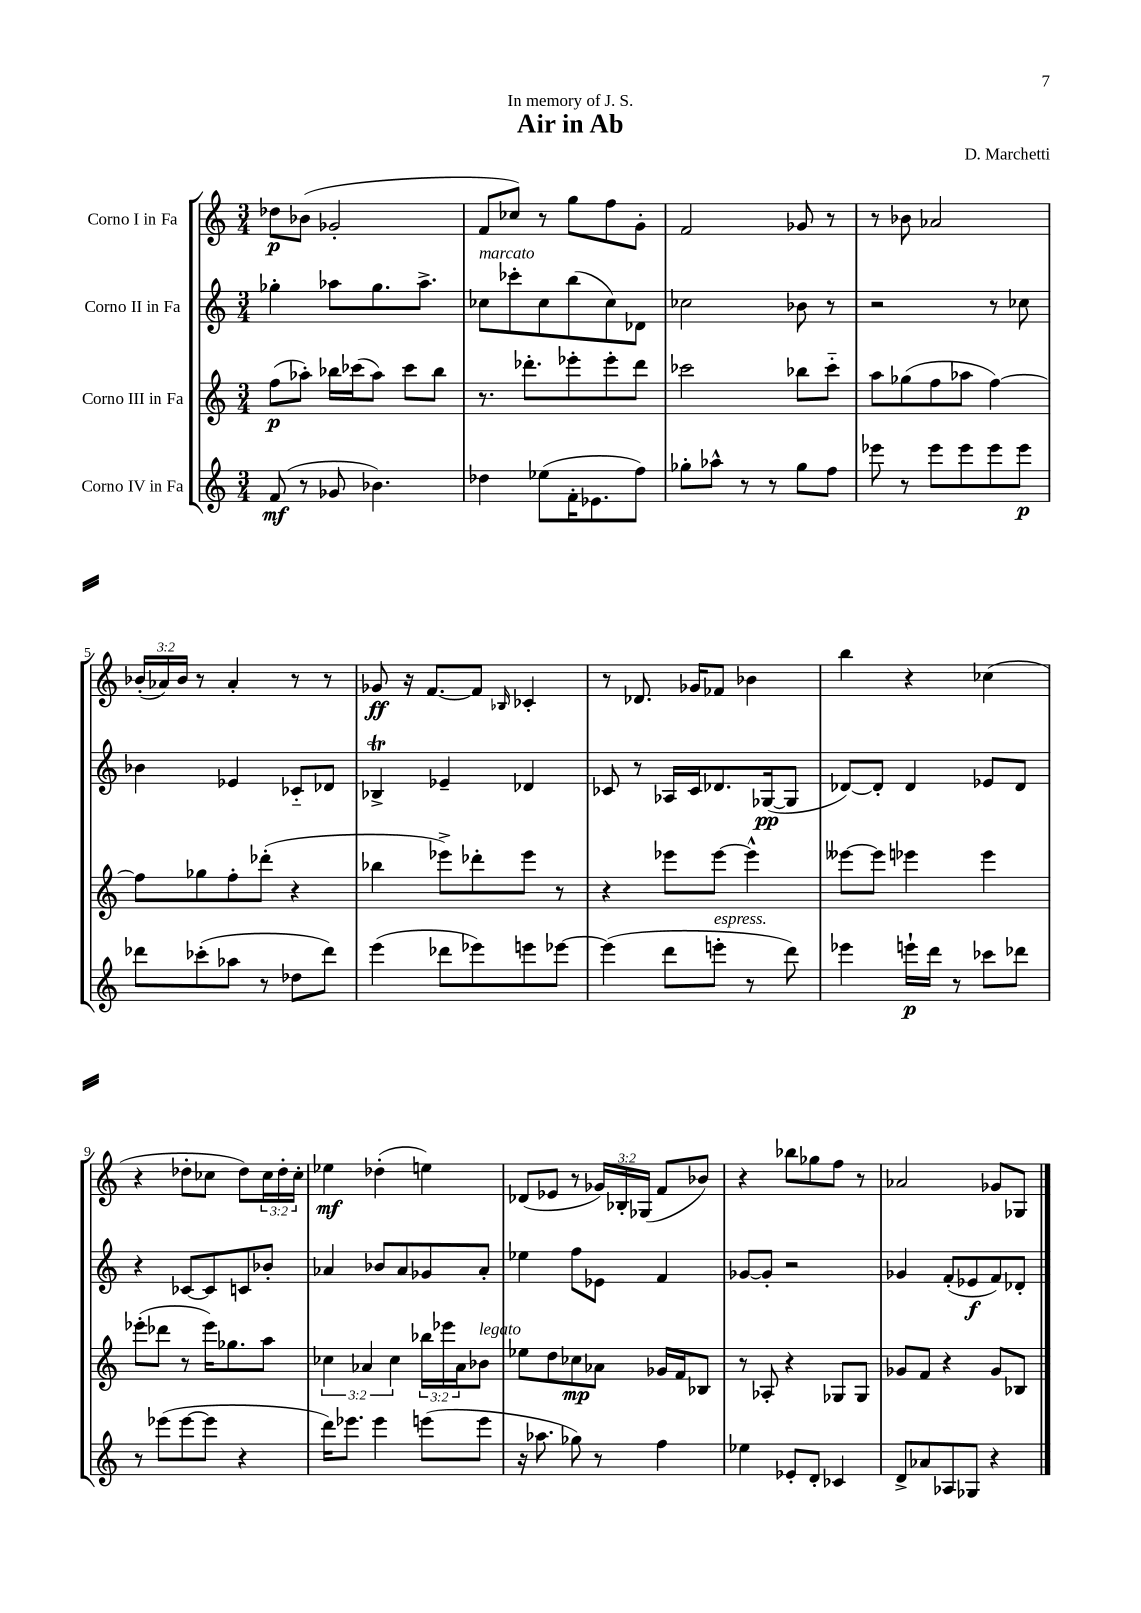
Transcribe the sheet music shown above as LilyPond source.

\header { title = "Air in Ab" composer = "D. Marchetti" dedication = "In memory of J. S." }
<<
\new StaffGroup <<
\new Staff = "s0" \with { instrumentName = "Corno I in Fa" } {
    \clef treble \key c \major \numericTimeSignature \time 3/4 \override Staff.TupletNumber.text = #tuplet-number::calc-fraction-text
    des''8\p bes'8( ges'2-. |
    f'8 ces''8) r8 g''8 f''8 g'8-. |
    f'2 ges'8 r8 |
    r8 bes'8 aes'2 |
    \tuplet 3/2 { bes'16-.( aes'16) bes'16 } r8 aes'4-. r8 r8 |
    ges'8\ff r16 f'8.~ f'8 \grace { bes16 } ces'4-. |
    r8 des'8. ges'16 fes'8 bes'4 |
    b''4 r4 ces''4( |
    r4 des''8-. ces''8 des''8) \tuplet 3/2 { ces''16 des''16-. ces''16-. } |
    ees''4\mf des''4-.( e''4) |
    des'8( ees'8 r8 \tuplet 3/2 { ges'16) bes16-. ges16( } f'8 bes'8) |
    r4 bes''8 ges''8 f''8 r8 |
    aes'2 ges'8 ges8 \bar "|." |
}
\new Staff = "s1" \with { instrumentName = "Corno II in Fa" } {
    \clef treble \key c \major \numericTimeSignature \time 3/4
    ges''4-. aes''8 ges''8. aes''8.-> |
    ces''8^\markup { \italic "marcato" } ces'''8-. ces''8 b''8( ces''8) des'8 |
    ces''2 bes'8 r8 |
    r2 r8 ces''8 |
    bes'4 ees'4 ces'8-_ des'8 |
    bes4->\trill ees'4-- des'4 |
    ces'8 r8 aes16 ces'16 des'8. ges16~\pp( ges8 |
    des'8~) des'8-. des'4 ees'8 des'8 |
    r4 ces'8~ ces'8 c'8 bes'8-. |
    aes'4 bes'8 aes'8 ges'8 aes'8-. |
    ees''4 f''8 ees'8 f'4 |
    ges'8~ ges'8-. r2 |
    ges'4 f'8-.( ees'8\f f'8) des'8-. \bar "|." |
}
\new Staff = "s2" \with { instrumentName = "Corno III in Fa" } {
    \clef treble \key c \major \numericTimeSignature \time 3/4 \override Staff.TupletNumber.text = #tuplet-number::calc-fraction-text
    f''8\p( aes''8-.) bes''16 ces'''16( aes''8) ces'''8 bes''8 |
    r8. des'''8.-. ees'''8-. ees'''8-. des'''8 |
    ces'''2 bes''8 ces'''8-_ |
    a''8 ges''8( f''8 aes''8 f''4~) |
    f''8 ges''8 f''8-. des'''8-.( r4 |
    bes''4 ees'''8->) des'''8-. ees'''8 r8 |
    r4 ees'''8 ees'''8~ ees'''4-^ |
    eeses'''8~ eeses'''8 ees'''4 ees'''4 |
    ees'''8-.( des'''8 r8 ees'''16) ges''8. a''8 |
    \tuplet 3/2 { ces''4 aes'4 ces''4 } \tuplet 3/2 { bes''16 ees'''16 aes'16 } bes'8^\markup { \italic "legato" } |
    ees''8 d''8 ces''8\mp aes'8 ges'16 f'16 bes8 |
    r8 aes8-. r4 ges8 ges8 |
    ges'8 f'8 r4 ges'8 bes8 \bar "|." |
}
\new Staff = "s3" \with { instrumentName = "Corno IV in Fa" } {
    \clef treble \key c \major \numericTimeSignature \time 3/4
    f'8\mf( r8 ges'8 bes'4.) |
    des''4 ees''8( f'16-. ees'8. f''8) |
    ges''8-. aes''8-^ r8 r8 ges''8 f''8 |
    ees'''8 r8 ees'''8 ees'''8 ees'''8 ees'''8\p |
    des'''8 ces'''8-.( aes''8 r8 des''8 des'''8) |
    e'''4( des'''8 ees'''8) e'''8 ees'''8~ |
    ees'''4( d'''8 e'''8-.^\markup { \italic "espress." } r8 d'''8) |
    ees'''4 e'''16-!\p d'''16 r8 ces'''8 des'''8 |
    r8 ees'''8( ees'''8~ ees'''8 r4 |
    d'''16) ees'''8. ees'''4 e'''8( e'''8 |
    r16 aes''8. ges''8) r8 f''4 |
    ees''4 ees'8-. d'8-. ces'4 |
    d'8-> aes'8 aes8 ges8 r4 \bar "|." |
}
>>
>>
